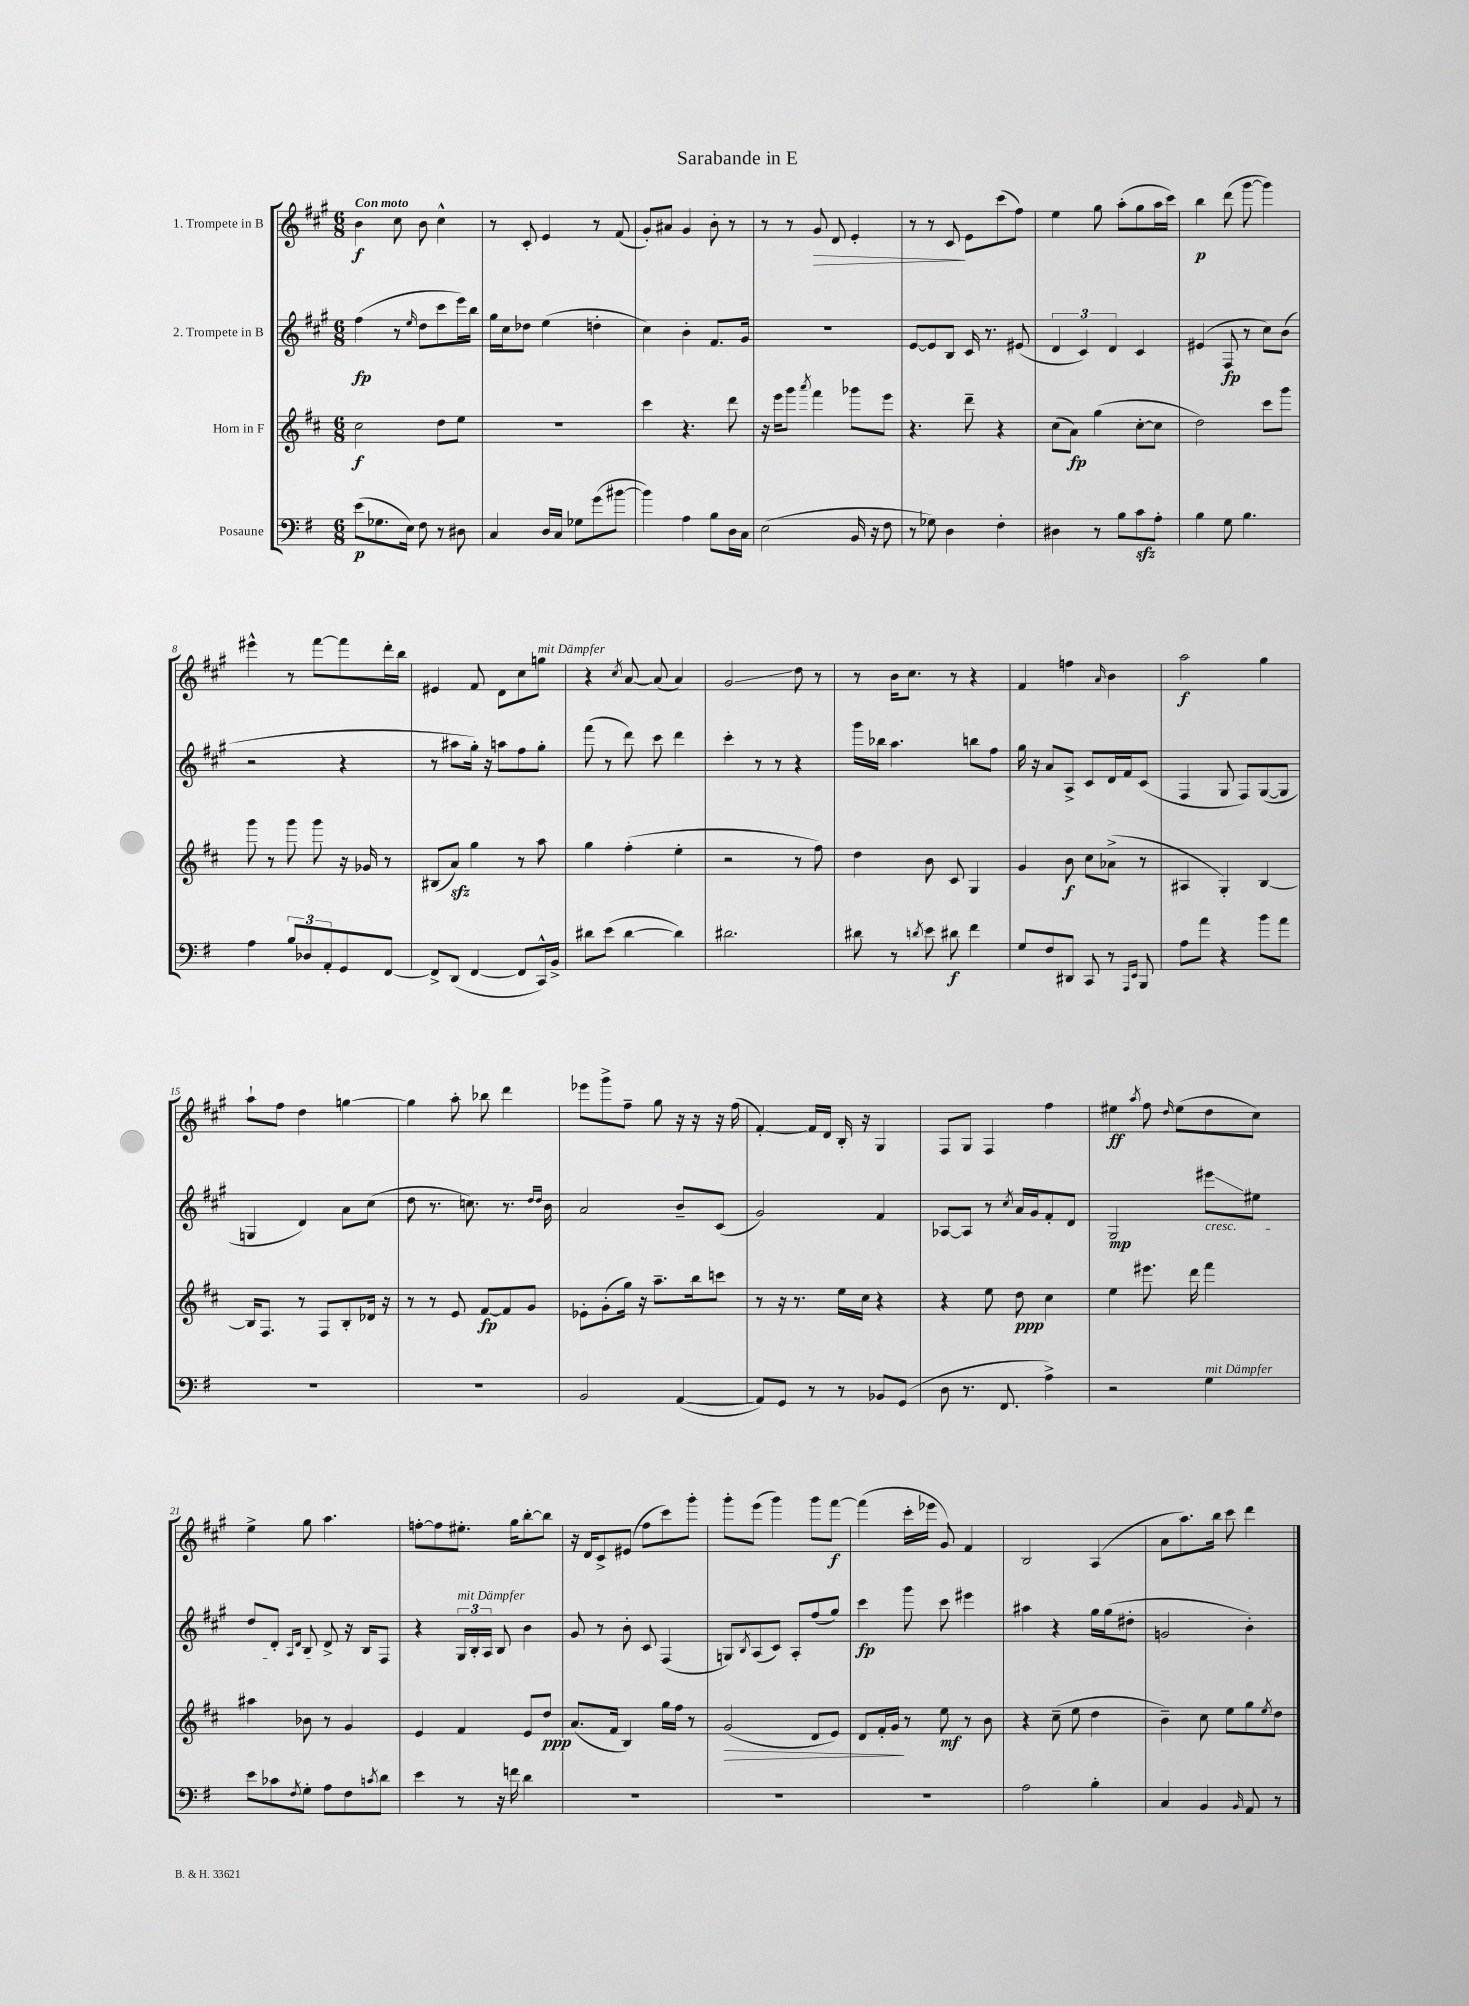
\header { title = "Sarabande in E" }
<<
\new StaffGroup <<
\new Staff = "s0" \with { instrumentName = "1. Trompete in B" } {
    \clef treble \key a \major \numericTimeSignature \time 6/8 \tempo "Con moto"
    b'4\f cis''8 b'8 cis''4-^ |
    r8 cis'8-. e'4 r8 fis'8( |
    gis'8-.) ais'8 gis'4 b'8-. r8 |
    r8 r8 gis'8\> d'8 e'4-. |
    r8 r8 cis'8\! e'8 cis'''8( fis''8) |
    e''4 gis''8 a''8-.( gis''8 a''16 cis'''16) |
    b''4\p d'''8( gis'''8~ gis'''4) |
    eis'''4-^ r8 fis'''8~ fis'''8 d'''16-. b''16 |
    eis'4 fis'8 d'8 cis''8 g''8^\markup { \italic "mit Dämpfer" } |
    r4 \acciaccatura { cis''8 } a'8~ a'8( a'4) |
    gis'2\glissando d''8 r8 |
    r8 b'16 cis''8. r8 r4 |
    fis'4 f''4 \grace { a'16 } b'4 |
    a''2\f gis''4 |
    a''8-! fis''8 d''4 g''4~ |
    g''4 a''8-. bes''8 d'''4 |
    ees'''8 gis'''8-> fis''8-- gis''8 r16 r16 r16 fis''16( |
    fis'4~-.) fis'16 d'16 b16-. r16 gis4 |
    fis8 gis8 fis4 fis''4 |
    eis''4\ff \acciaccatura { a''8 } fis''8 \grace { d''16 } eis''8( d''8 cis''8) |
    e''4-> gis''8 a''4. |
    f''8~-. f''8 eis''8.-. gis''16 b''8~-. b''8 |
    r16 d'16 cis'8-> eis'8( fis''8 cis'''8) gis'''8-. |
    gis'''8-. e'''8( gis'''4) gis'''8 fis'''8~\f |
    fis'''4( cis'''16-. ees'''16 gis'8) fis'4 |
    b2 a4( |
    a'8 a''8.) b''16 cis'''8 d'''4 \bar "|." |
}
\new Staff = "s1" \with { instrumentName = "2. Trompete in B" } {
    \clef treble \key a \major \numericTimeSignature \time 6/8
    fis''4\fp( r8 \grace { e''16 } d''8 cis'''8 e'''16) b''16 |
    gis''16 cis''16 des''8 e''4( d''4-. |
    cis''4) b'4-. fis'8. gis'16 |
    R2. |
    e'8~ e'8 b8 cis'16 r8. eis'8( |
    \tuplet 3/2 { d'4 cis'4) d'4 } cis'4 |
    eis'4( fis8\fp r8 cis''8) b'8( |
    r2 r4 |
    r8 ais''8 gis''16-.) r16 a''8 fis''8 gis''8-. |
    fis'''8( r8 d'''8) cis'''8 d'''4 |
    cis'''4-. r8 r8 r4 |
    gis'''16 bes''16 a''4. b''8 fis''8 |
    gis''16 r16 a'8 a8-> cis'8 d'16 fis'16 cis'8( |
    fis4 gis8 fis8) gis8~( gis8 |
    g4 d'4) a'8 cis''8( |
    d''8 r8. c''8.) r8. \grace { d''16 d''16 } b'16 |
    a'2 b'8-- cis'8( |
    gis'2) fis'4 |
    aes8~ aes8 r8 \acciaccatura { cis''8 } a'16 gis'16 fis'8-. d'8 |
    gis2\mp eis'''8\glissando\cresc eis''8 |
    d''8 d'8-. \grace { a16 d'16 } b8 d'8->\! r16 b16 fis8 |
    r4 \tuplet 3/2 { gis16^\markup { \italic "mit Dämpfer" } b16-. a16 } b8 b'4 |
    gis'8 r8 b'8-. cis'8 fis4( |
    g8) \acciaccatura { b8 } a8( cis'8) a8-. fis''8( gis''8) |
    cis'''4\fp gis'''8 cis'''8 eis'''4 |
    ais''4 r4 gis''16 gis''16( dis''8-. |
    g'2 b'4-.) \bar "|." |
}
\new Staff = "s2" \with { instrumentName = "Horn in F" } {
    \clef treble \key d \major \numericTimeSignature \time 6/8
    cis''2\f d''8 e''8 |
    R2. |
    cis'''4 r4. d'''8 |
    r16 e'''16 g'''8 \acciaccatura { a'''8 } fis'''4 ges'''8 e'''8 |
    r4. d'''8-- r4 |
    cis''8( a'8\fp) g''4( cis''8~-. cis''8 |
    d''2) cis'''8 g'''8 |
    g'''8 r8 g'''8 g'''8 r16 ges'16 r8 |
    bis8( a'8\sfz) g''4 r8 a''8 |
    g''4 fis''4-.( e''4-. |
    r2 r8 fis''8) |
    d''4 b'8 cis'8 g4 |
    g'4 b'8\f cis''8 aes'8->( r8 |
    ais4 g4-.) b4~ |
    b16 fis8. r8 fis8 b8-. des'16 r16 |
    r8 r8 e'8 fis'8~\fp fis'8 g'8 |
    ees'8-. g'8-.( g''16) r16 a''8.-- b''16 c'''8 |
    r8 r16 r8. e''16 cis''16 r4 |
    r4 e''8 d''8\ppp cis''4 |
    e''4 eis'''8. d'''16 fis'''4 |
    ais''4 bes'8 r8 g'4 |
    e'4 fis'4 e'8 d''8\ppp |
    a'8.( fis'16 b4) g''16 fis''16 r8 |
    g'2\>( d'8 e'8) |
    d'8 fis'16-. g'16\! r8 e''8\mf r8 b'8 |
    r4 cis''8--( e''8 d''4 |
    b'4--) cis''8 e''8 g''8 \acciaccatura { e''8 } d''8 \bar "|." |
}
\new Staff = "s3" \with { instrumentName = "Posaune" } {
    \clef bass \key g \major \numericTimeSignature \time 6/8
    e'8\p( ges8. e16) fis8 r8 dis8 |
    c4 d16 c16 ges8 g'8( bis'8~ |
    bis'4) a4 b8 d16 c16 |
    e2( b,16 r16 fis8 |
    r8 ges8) d4 fis4-. |
    dis4 r8 b8 c'8\sfz a8-. |
    b4 g8 b4. |
    a4 \tuplet 3/2 { b8 des8 a,8-. } g,8 fis,8~ |
    fis,8-> d,8( fis,4~ fis,8 c,16-^) b,16-> |
    dis'8 e'8( dis'4~ dis'4) |
    dis'2. |
    dis'8 r8 \acciaccatura { d'8 } e'8 dis'8\f fis'4 |
    g8 fis8 dis,8 c,8 r8 \grace { a,,16 e,16 } b,,8 |
    a8 a'8 r4 b'8 a'8 |
    R2. |
    R2. |
    b,2 a,4~( |
    a,8) g,8 r8 r8 bes,8 g,8( |
    d8 r8. fis,8. a4->) |
    r2 g4^\markup { \italic "mit Dämpfer" } |
    e'8 ces'8 \acciaccatura { fis8 } g8-. a8 fis8 \acciaccatura { c'8 } d'8 |
    e'4 r8 r16 f'16 d'4 |
    R2. |
    R2. |
    R2. |
    a2 b4-. |
    c4 b,4 \grace { b,16 } a,8 r8 \bar "|." |
}
>>
>>
